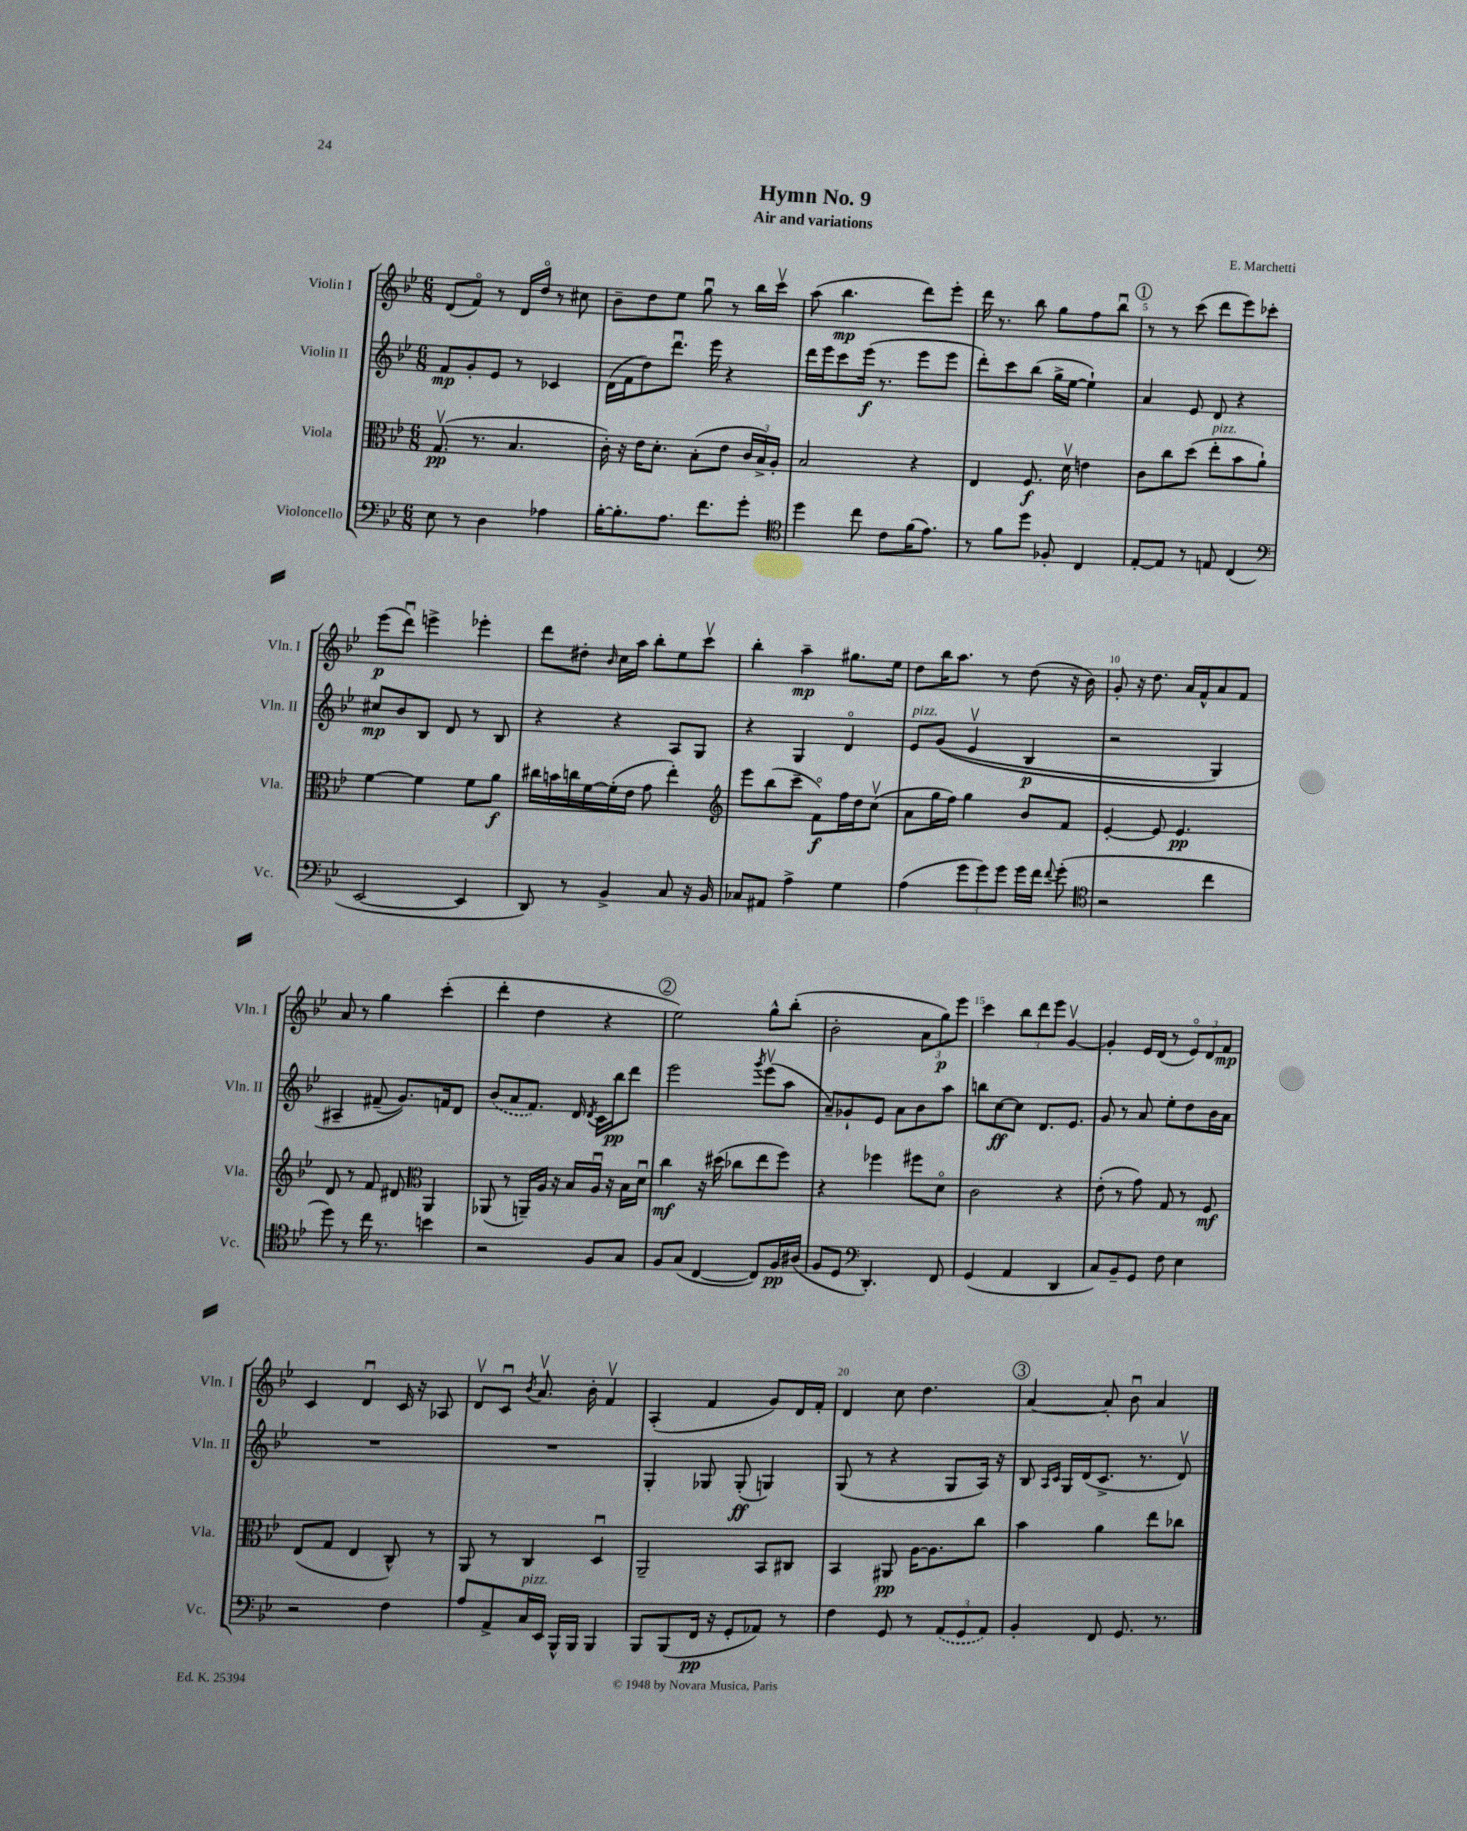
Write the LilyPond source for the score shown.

\header { title = "Hymn No. 9" composer = "E. Marchetti" subtitle = "Air and variations" }
<<
\new StaffGroup <<
\new Staff = "s0" \with { instrumentName = "Violin I" shortInstrumentName = "Vln. I" } {
    \clef treble \key bes \major \numericTimeSignature \time 6/8
    \autoBeamOff d'8[( f'8]\flageolet) r8 d'16[ d''16]\flageolet r8 cis''8 |
    bes'8[-- d''8 ees''8] g''8\downbow r8 bes''16[ c'''16]\upbow |
    a''8( bes''4.\mp d'''8[) ees'''8]-. |
    d'''16 r8. bes''8 g''8[ f''8 bes''8]\downbow |
    \mark \markup { \circle "1" } r8 r8 c'''8( d'''8[ ees'''8) ces'''8]-. |
    ees'''8[\p( d'''8]\downbow) e'''4-> ees'''4-. |
    d'''8[ dis''8]-. \grace { bes'16 } c''16[ a''16] bes''8[-. ees''8 c'''8]\upbow |
    bes''4-. a''4--\mp gis''8.[ ees''16] |
    d''8[ bes''16 a''8.] r8 d''8( r16 bes'16) |
    g'8-. r16 d''8. a'16[ f'16-^ a'8 f'8] |
    a'8 r8 g''4 c'''4-.( |
    d'''4-. d''4 r4 |
    \mark \markup { \circle "2" } ees''2) g''8[-^ bes''8]-.( |
    bes'2-. \tuplet 3/2 { a'8[ g''8\p) ees'''8] } |
    c'''4 \tuplet 3/2 { bes''8[ d'''8 ees'''8] } g'4~\upbow |
    g'4-. ees'16[ d'16]( r8 \tuplet 3/2 { ees'8[\flageolet) d'8 f'8]\mp } |
    c'4 d'4\downbow c'16 r16 aes8 |
    d'8[\upbow c'8]\downbow \acciaccatura { bes'8 } a'8.\upbow bes'16-. f'4\upbow |
    a4-.( f'4 g'8[) d'16 f'16]-. |
    d'4 c''8 d''4. |
    \mark \markup { \circle "3" } a'4~ a'8-. bes'8\downbow a'4 \bar "|." |
}
\new Staff = "s1" \with { instrumentName = "Violin II" shortInstrumentName = "Vln. II" } {
    \clef treble \key bes \major \numericTimeSignature \time 6/8
    \autoBeamOff f'8[\mp g'8-. ees'8] r8 ces'4 |
    d'16[( f'16 d''8) d'''8.]\downbow ees'''16 r4 |
    d'''16[ ees'''16 c'''8 ees'''16]\f( r8. ees'''8[ ees'''8] |
    d'''8[-.) c'''8 bes''8]( g''16[-> ees''16]~ ees''4-!) |
    \mark \markup { \circle "1" } a'4 ees'8 d'8 r4 |
    cis''8[\mp bes'8 bes8] d'8 r8 bes8 |
    r4 r4 a8[ g8] |
    r4 g4 d'4\flageolet |
    ees'8[^\markup { \italic "pizz." } g'8](\( ees'4\upbow bes4\p |
    r2 g4) |
    ais4-- fis'8--( g'8.[)\) f'16 d'8] |
    \once \slurDashed bes'8[( a'8 f'8.]) d'16 \acciaccatura { d'8 } c'16[ bes''16\pp d'''8] |
    \mark \markup { \circle "2" } ees'''2 \acciaccatura { g'''8 } ees'''8[\upbow( a''8] |
    a'8[--) ges'8-! ees'8] a'8[ bes'8 a''8] |
    b''8[ c''8~\ff c''8] d'8.[ ees'8.] |
    g'8 r8 a'8 ees''8[-. d''8 bes'16 a'16] |
    R2. |
    R2. |
    g4-. ges8 ges8-.\ff( g4) |
    g8( r8 r4 g8[ a16]) r16 |
    \mark \markup { \circle "3" } bes8 \grace { a16[ c'16] } g16[ d'16( c'8.]-> r8. d'8\upbow) \bar "|." |
}
\new Staff = "s2" \with { instrumentName = "Viola" shortInstrumentName = "Vla." } {
    \clef alto \key bes \major \numericTimeSignature \time 6/8
    \autoBeamOff g8.\upbow\pp( r8. bes4. |
    c'16-.) r16 ees'16[ d'8.]-. bes8[-.( ees'8] \tuplet 3/2 { c'16[ bes16->) a16]-. } |
    bes2 r4 |
    ees4 f8.\f d'16\upbow e'4 |
    \mark \markup { \circle "1" } c'8[ c''8 d''8]( ees''8[-.^\markup { \italic "pizz." } bes'8 a'8]-!) |
    f'4~ f'4 f'8[ a'8]\f |
    cis''16[ b'16 c''16 f'16~ f'16-.( ees'16] g'8 ees''4-.) |
    \clef treble ees'''8[ bes''8( c'''8]-- f'8[\flageolet\f) f''16 d''16 c''8]\upbow( |
    a'8[ g''16 f''16]) g''4 bes'8[ f'8] |
    ees'4~-. ees'8 ees'4.\pp |
    d'8 r8 f'8 dis'8 \clef alto a,4 |
    aes,8( r8 a,16[--) a16] r16 bes16[ a16]\downbow r16 bes16[ d'16]\downbow |
    \mark \markup { \circle "2" } c''4\mf r16 dis''16( ces''8[ ees''8 f''8]) |
    r4 fes''4 fis''8[ d'8]\flageolet |
    c'2 r4 |
    ees'8-.( r8 g'8) g8 r8 f8\mf |
    ees8[( g8] ees4 c8-^) r8 |
    a,8 r8 c4 d4\downbow |
    a,2-- bes,8[ cis8] |
    bes,4 ais,8\pp a16[~ a8. c''8] |
    \mark \markup { \circle "3" } bes'4 a'4 ees''8[ ces''8] \bar "|." |
}
\new Staff = "s3" \with { instrumentName = "Violoncello" shortInstrumentName = "Vc." } {
    \clef bass \key bes \major \numericTimeSignature \time 6/8
    \autoBeamOff ees8 r8 d4 aes4 |
    bes16[~-. bes8.-. a8.] f'8.[ g'8]-. |
    \clef tenor d''4 c''8 c'8[ f'16( ees'8.]) |
    r8 f'8[ d''8] fes8-. c4 |
    \mark \markup { \circle "1" } ees8[~-. ees8] r8 e8 c4( |
    \clef bass ees,2~ ees,4 |
    d,8) r8 bes,4-> c8 r16 bes,16 |
    ces8[ ais,8] a4-> g4 |
    a4( \tuplet 3/2 { g'8[ g'8) g'8] } g'16[ f'16] \appoggiatura { f'8 } g'8-.( |
    \clef tenor r2 c''4 |
    d''8) r8 c''16 r8. b'4 |
    r2 f8[ g8] |
    \mark \markup { \circle "2" } f8[ g8]( c4~ c8[) f16\pp ais16]( |
    f8[ d8] \clef bass d,4.-.) f,8 |
    g,4( a,4 d,4 |
    c8[) bes,8-- g,8] f8 ees4 |
    r2 f4 |
    a8[ a,8-> c16^\markup { \italic "pizz." } ees,16] bes,,16[-^ bes,,16] bes,,4 |
    bes,,8[ bes,,8( f,16]\pp r16 g,8[-. aes,8]) r8 |
    f4 g,8 r8 \tuplet 3/2 { \once \slurDashed a,8[( g,8 a,8]) } |
    \mark \markup { \circle "3" } bes,4-. f,8 g,8. r8. \bar "|." |
}
>>
>>
\layout { \context { \Score \override BarNumber.break-visibility = ##(#f #t #t) barNumberVisibility = #(every-nth-bar-number-visible 5) } }
